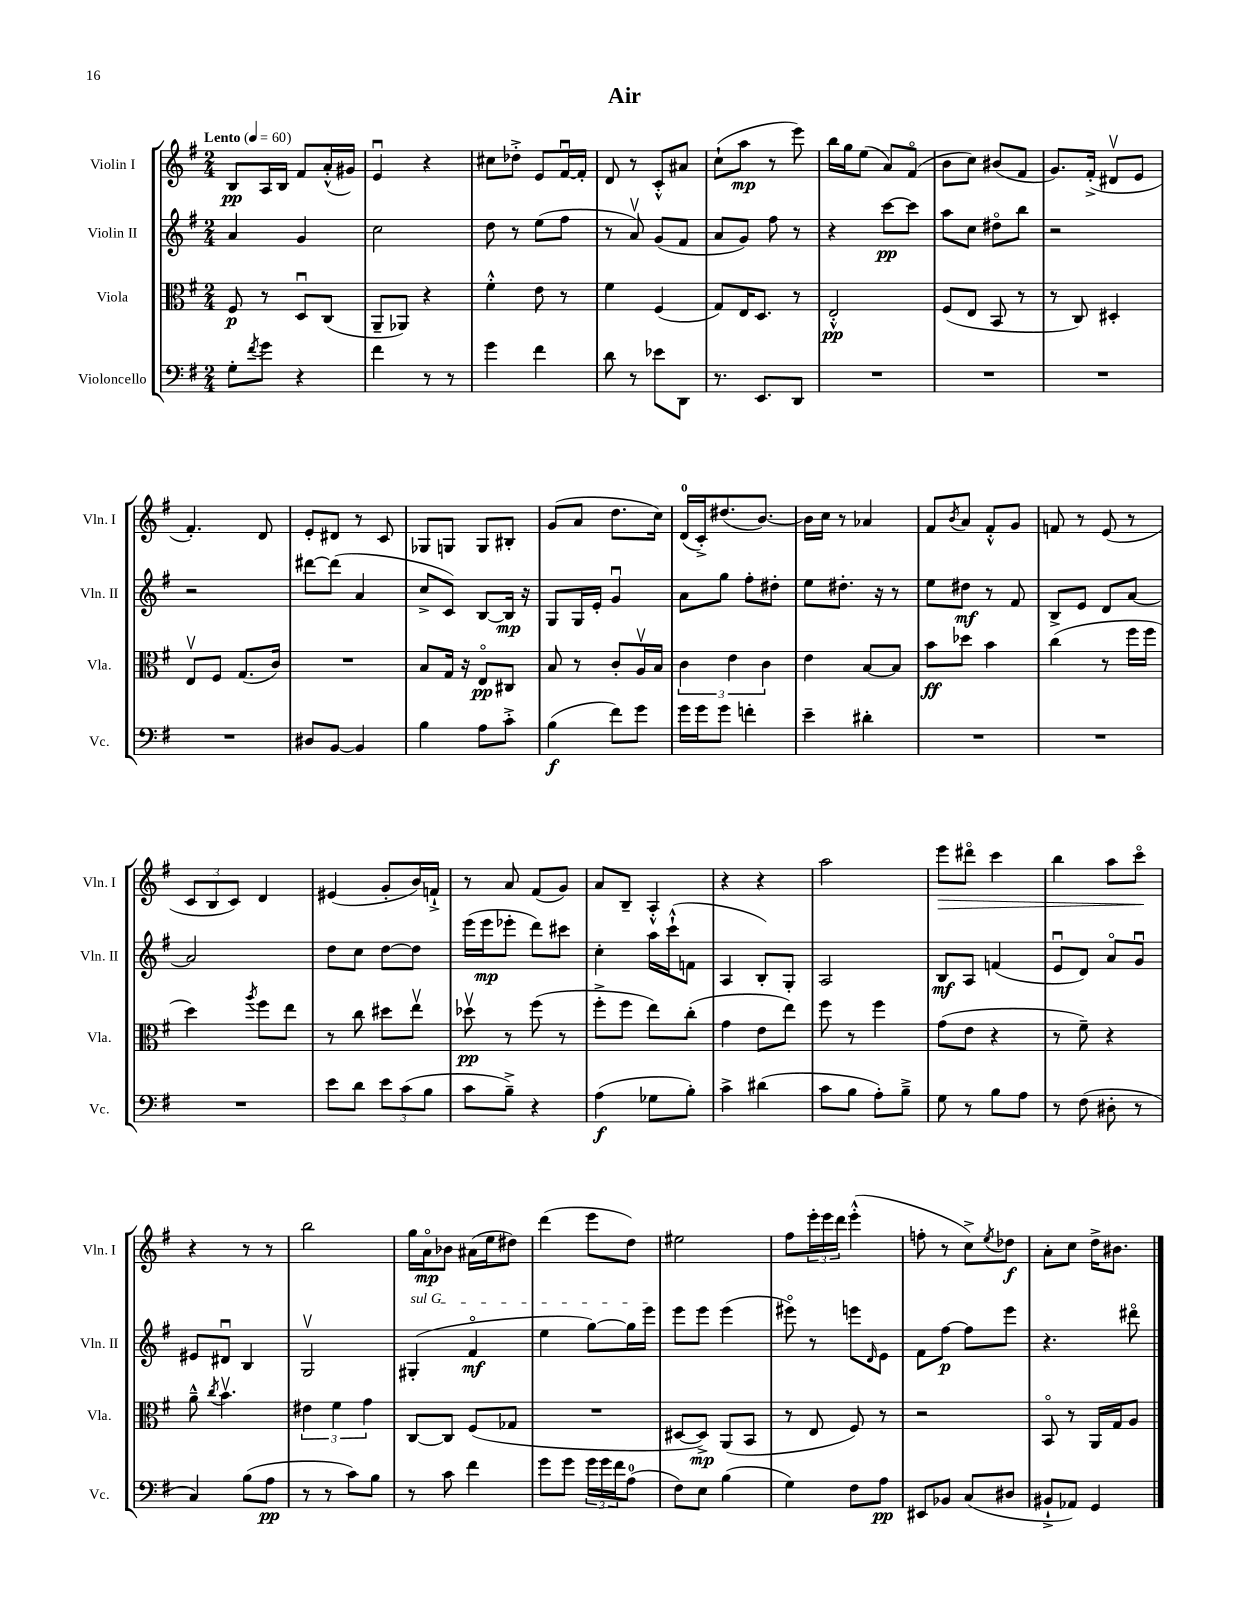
\header { title = "Air" }
<<
\new StaffGroup <<
\new Staff = "s0" \with { instrumentName = "Violin I" shortInstrumentName = "Vln. I" } {
    \clef treble \key g \major \numericTimeSignature \time 2/4 \tempo "Lento" 4 = 60
    b8\pp a16 b16 fis'8 a'16-.-^( gis'16) |
    e'4\downbow r4 |
    cis''8 des''8-.-> e'8 fis'16~\downbow fis'16-. |
    d'8 r8 c'8-.-^ ais'8 |
    c''8-!( a''8\mp r8 e'''8) |
    b''16 g''16 e''8( a'8) fis'8\flageolet( |
    b'8 c''8) bis'8( fis'8 |
    g'8.) fis'16-.->( dis'8\upbow e'8 |
    fis'4.-.) d'8 |
    e'8-. dis'8 r8 c'8 |
    ges8 g8 g8 bis8-. |
    g'8( a'8 d''8. c''16) |
    d'16-0( c'16-.->) dis''8.( b'8.~) |
    b'16 c''16 r8 aes'4 |
    fis'8 \acciaccatura { b'8 } a'8 fis'8-.-^ g'8 |
    f'8 r8 e'8( r8 |
    \tuplet 3/2 { c'8 b8 c'8) } d'4 |
    eis'4( g'8-. b'16) f'16-!-> |
    r8 a'8 fis'8( g'8) |
    a'8 b8-- a4-.-^ |
    r4 r4 |
    a''2 |
    e'''8\> dis'''8\flageolet c'''4 |
    b''4 a''8 c'''8\flageolet\! |
    r4 r8 r8 |
    b''2 |
    g''16 a'16\flageolet\mp bes'8 ais'16( e''16 dis''8) |
    d'''4( e'''8 d''8) |
    eis''2 |
    fis''8 \tuplet 3/2 { e'''16-. e'''16 d'''16 } e'''4-.-^( |
    f''8-. r8 c''8->) \acciaccatura { e''8 } des''8\f |
    a'8-. c''8 d''16-> bis'8. \bar "|." |
}
\new Staff = "s1" \with { instrumentName = "Violin II" shortInstrumentName = "Vln. II" } {
    \clef treble \key g \major \numericTimeSignature \time 2/4
    a'4 g'4 |
    c''2 |
    d''8 r8 e''8( fis''8 |
    r8 a'8\upbow) g'8( fis'8 |
    a'8 g'8) fis''8 r8 |
    r4 c'''8~\pp c'''8 |
    a''8 c''8 dis''8\flageolet b''8 |
    r2 |
    r2 |
    dis'''8~ dis'''8( a'4 |
    c''8-> c'8) b8~ b16\mp r16 |
    g8 g16 e'16-. g'4\downbow |
    a'8 g''8 fis''8-. dis''8-. |
    e''8 dis''8.-. r16 r8 |
    e''8 dis''8\mf r8 fis'8 |
    b8-> e'8 d'8 a'8~ |
    a'2 |
    d''8 c''8 d''8~ d''8 |
    e'''16( e'''16\mp ees'''8-. d'''8) cis'''8 |
    c''4-. a''16 c'''16-!-^( f'8 |
    a4 b8-.) g8-. |
    a2 |
    b8\mf a8 f'4( |
    e'8\downbow d'8) a'8\flageolet g'8\downbow |
    eis'8 dis'8\downbow b4 |
    g2\upbow |
    \once \override TextSpanner.bound-details.left.text = \markup { \italic "sul G" } gis4-.\startTextSpan( fis'4\flageolet\mf |
    e''4 g''8~) g''16 e'''16\stopTextSpan |
    e'''8 e'''8 e'''4( |
    eis'''8\flageolet) r8 e'''8 \grace { d'16 } e'8 |
    fis'8 fis''8~\p fis''8 e'''8 |
    r4. dis'''8\flageolet \bar "|." |
}
\new Staff = "s2" \with { instrumentName = "Viola" shortInstrumentName = "Vla." } {
    \clef alto \key g \major \numericTimeSignature \time 2/4
    fis8\p r8 d8\downbow c8( |
    a,8-- aes,8) r4 |
    fis'4-.-^ e'8 r8 |
    fis'4 fis4( |
    g8) e16 d8. r8 |
    e2-.-^\pp |
    fis8( e8 b,8 r8 |
    r8 c8) dis4-. |
    e8\upbow fis8 g8.( c'16) |
    R2 |
    b8 g16 r16 e8\flageolet\pp cis8 |
    b8 r8 c'8-. a16\upbow b16 |
    \tuplet 3/2 { c'4 e'4 c'4 } |
    e'4 b8~ b8 |
    b'8\ff des''8 b'4 |
    c''4( r8 fis''16 fis''16 |
    d''4) \acciaccatura { a''8 } fis''8 e''8 |
    r8 c''8 dis''8 e''8\upbow |
    des''8\upbow\pp r8 fis''8( r8 |
    fis''8-.-> fis''8 e''8) c''8-.( |
    g'4 e'8 e''8) |
    fis''8 r8 fis''4 |
    g'8( e'8 r4 |
    r8 fis'8--) r4 |
    a'8---^ \acciaccatura { c''8 } b'4.\upbow |
    \tuplet 3/2 { eis'4 fis'4 g'4 } |
    c8~ c8 fis8( ges8 |
    R2 |
    dis8~ dis8->\mp) a,8( b,8 |
    r8 e8 fis8) r8 |
    r2 |
    b,8\flageolet r8 a,16 g16 a8 \bar "|." |
}
\new Staff = "s3" \with { instrumentName = "Violoncello" shortInstrumentName = "Vc." } {
    \clef bass \key g \major \numericTimeSignature \time 2/4
    g8-. \acciaccatura { fis'8 } g'8 r4 |
    fis'4 r8 r8 |
    g'4 fis'4 |
    d'8 r8 ees'8 d,8 |
    r8. e,8. d,8 |
    R2 |
    R2 |
    R2 |
    R2 |
    dis8 b,8~ b,4 |
    b4 a8 c'8-.-> |
    b4\f( fis'8) g'8 |
    g'16 g'16 g'8 f'4-. |
    e'4-- dis'4-. |
    R2 |
    R2 |
    R2 |
    e'8 d'8 \tuplet 3/2 { e'8 c'8( b8 } |
    c'8 b8--->) r4 |
    a4\f( ges8 b8-.) |
    c'4-> dis'4( |
    c'8 b8 a8-.) b8---> |
    g8 r8 b8 a8 |
    r8 fis8( dis8-. r8 |
    c4) b8( a8\pp |
    r8 r8 c'8) b8 |
    r8 c'8 fis'4 |
    g'8 g'8 \tuplet 3/2 { g'16 g'16 fis'16 } a8-0( |
    fis8) e8 b4( |
    g4) fis8 a8\pp |
    eis,8 bes,8 c8( dis8 |
    bis,8-!-> aes,8) g,4 \bar "|." |
}
>>
>>
\layout { \context { \Score \remove "Bar_number_engraver" } }
